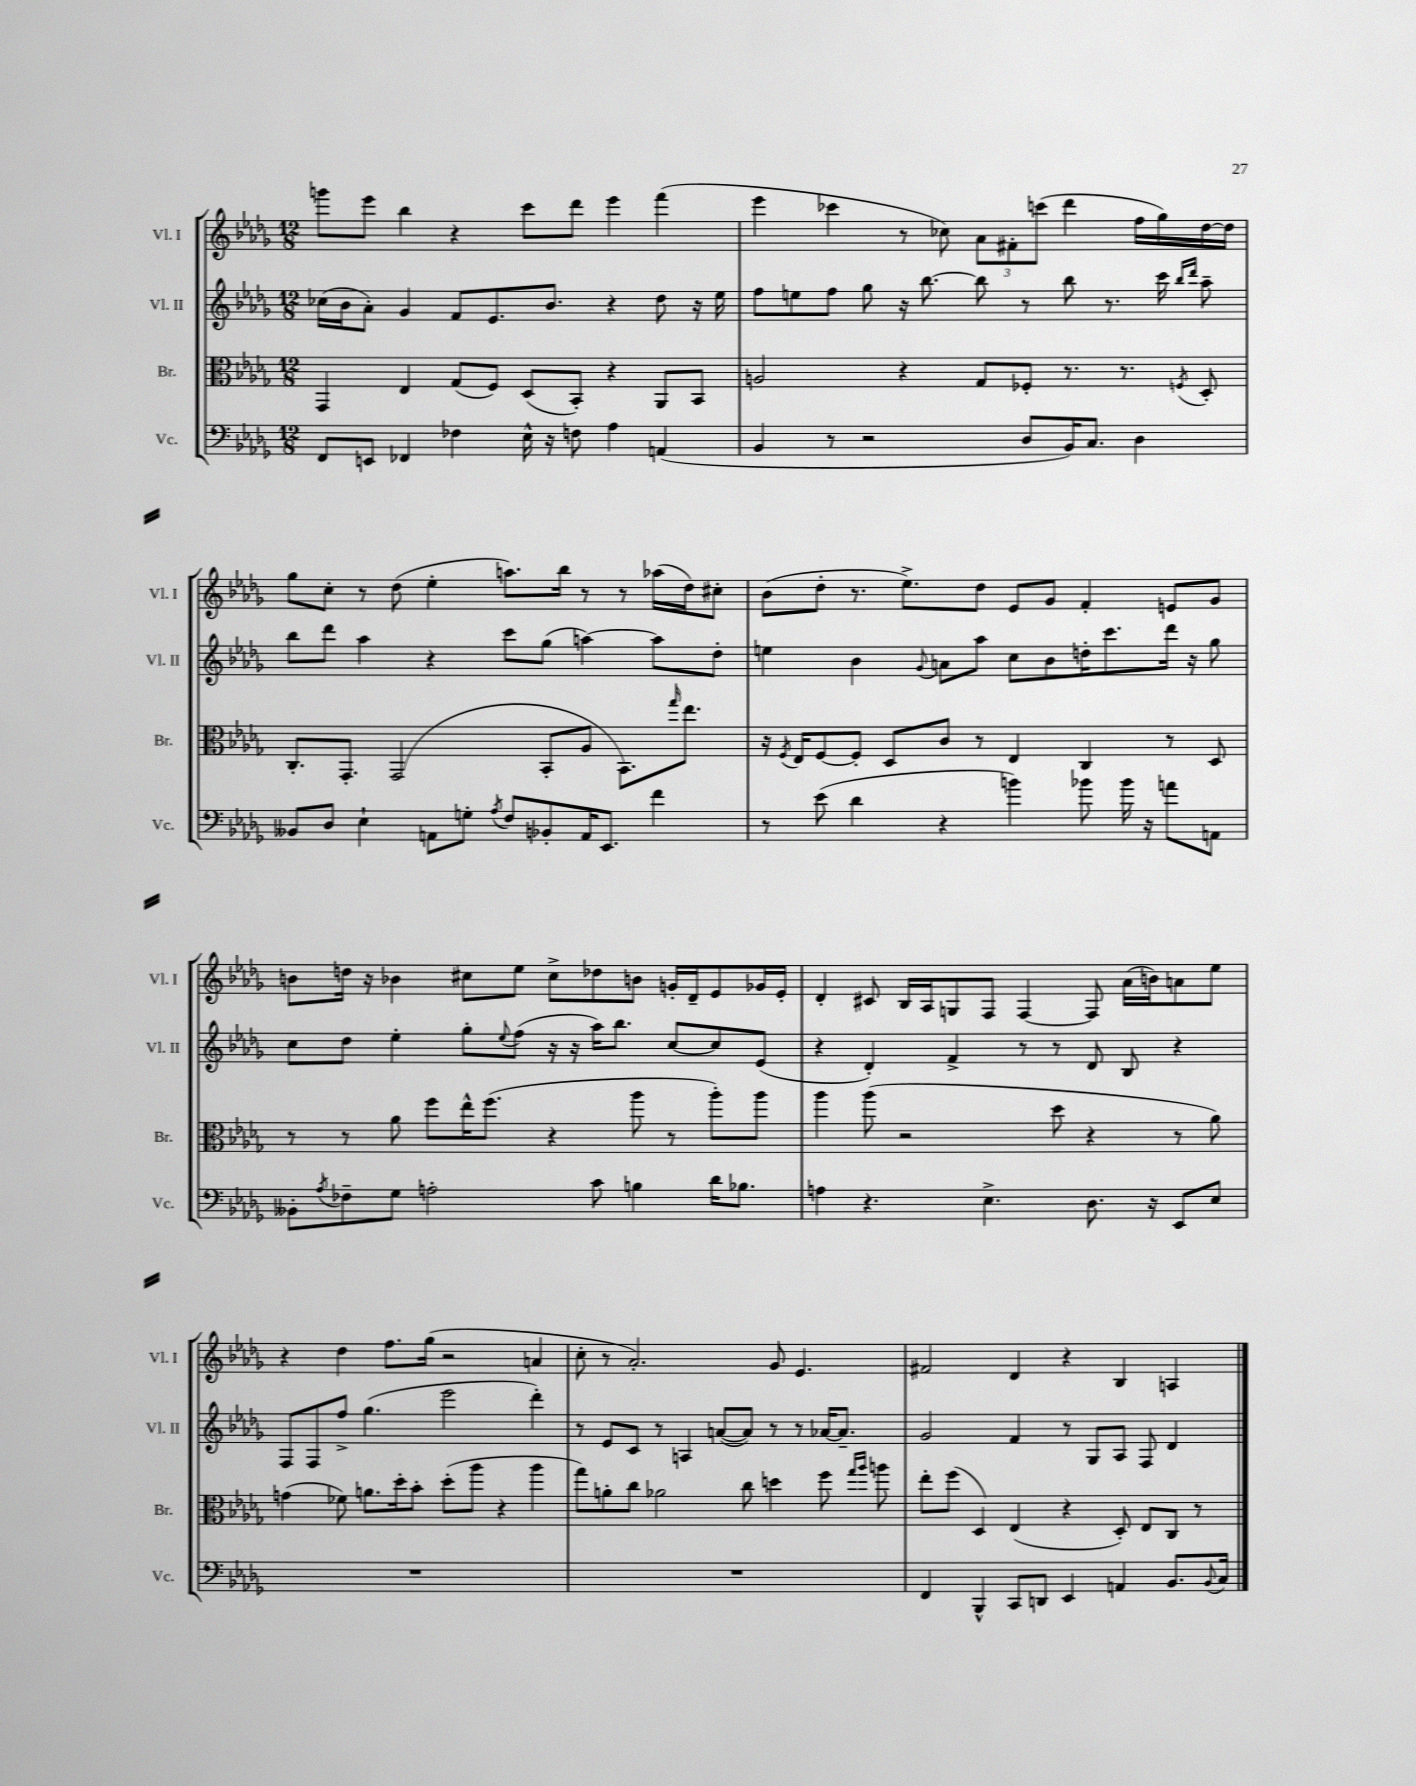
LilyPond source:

<<
\new StaffGroup <<
\new Staff = "s0" \with { instrumentName = "Vl. I" shortInstrumentName = "Vl. I" } {
    \clef treble \key des \major \numericTimeSignature \time 12/8
    g'''8 ees'''8 bes''4 r4 c'''8 des'''8 ees'''4 f'''4( |
    ees'''4 ces'''4 r8 ces''8) \tuplet 3/2 { aes'8 fis'8-. c'''8( } des'''4 f''16 ges''16) des''16~ des''16 |
    ges''8 c''8-. r8 des''8( ees''4-. a''8.) bes''16 r8 r8 aes''16( des''16) cis''8-. |
    bes'8( des''8-. r8. ees''8.->) des''8 ees'8 ges'8 f'4-. e'8 ges'8 |
    b'8 d''16 r16 bes'4 cis''8 ees''8 cis''8-> des''8 b'8 g'16-. des'16-- ees'8 ges'16 ees'16-. |
    des'4-. cis'8 bes16 aes16 g8 f8 f4~ f8 aes'16( b'16) a'8 ees''8 |
    r4 des''4 f''8. ges''16( r2 a'4 |
    c''8-. r8 aes'2.-.) ges'8 ees'4. |
    fis'2 des'4 r4 bes4 a4 \bar "|." |
}
\new Staff = "s1" \with { instrumentName = "Vl. II" shortInstrumentName = "Vl. II" } {
    \clef treble \key des \major \numericTimeSignature \time 12/8
    ces''16( bes'16 aes'8-.) ges'4 f'8 ees'8. bes'8. r4 des''8 r16 ees''16 |
    f''8 e''8 f''8 ges''8 r16 bes''8.~ bes''8 r8 bes''8 r8. c'''16 \grace { bes''16 des'''16 } aes''8-- |
    bes''8 des'''8 aes''4 r4 c'''8 ges''8( a''4~) a''8 des''8-. |
    e''4 bes'4 \appoggiatura { ges'8 } a'8 aes''8 c''8 bes'8 d''16-. c'''8. des'''16 r16 ges''8 |
    c''8 des''8 ees''4-. ges''8-. \appoggiatura { ees''8 } f''8( r16 r16 aes''16) bes''8. c''8~ c''8 ees'8( |
    r4 des'4-.) f'4-> r8 r8 des'8 bes8 r4 |
    f8 f8 f''8-> ges''4.( ees'''2 des'''4-.) |
    r8 ees'8 c'8 r8 a4 a'8~( a'8) r8 r8 aes'16~ aes'8.-- |
    ges'2 f'4 r8 ges8 aes8 f8 des'4 \bar "|." |
}
\new Staff = "s2" \with { instrumentName = "Br." shortInstrumentName = "Br." } {
    \clef alto \key des \major \numericTimeSignature \time 12/8
    ges,4 ees4 ges8( f8) des8( bes,8-.) r4 aes,8 bes,8 |
    a2 r4 ges8 fes8-. r8. r8. \acciaccatura { f8 } des8-. |
    c8.-. ges,8.-. ges,2( bes,8-. aes8 bes,8.) \grace { ges''16 } ees''8. |
    r16 \acciaccatura { f8 } ees16 f8~ f8-. des8 c'8 r8 ees4 c4 r8 des8 |
    r8 r8 aes'8 f''8 ees''16-^ f''8.( r4 aes''8 r8 aes''8-.) aes''8 |
    aes''4 aes''8( r2 des''8 r4 r8 aes'8) |
    g'4( fes'8) a'8. des''16-. bes'8-. des''8-.( aes''8 r4 aes''4 |
    ges''8) a'8-. c''8 aes'2 c''8 d''4 f''8 \grace { ges''16 aes''16 } a''8 |
    ees''8-. f''8( des4) ees4( r4 des8-.) ees8 c8 r8 \bar "|." |
}
\new Staff = "s3" \with { instrumentName = "Vc." shortInstrumentName = "Vc." } {
    \clef bass \key des \major \numericTimeSignature \time 12/8
    f,8 e,8 fes,4 fes4 ees16-^ r16 f8 aes4 a,4( |
    bes,4 r8 r2 des8 bes,16) c8. des4 |
    beses,8 des8 ees4-! a,8 g8-. \acciaccatura { aes8 } f8 bes,8-. a,16 ees,8. f'4 |
    r8 ees'8( des'4 r4 b'4) bes'8 bes'16 r16 a'8 a,8 |
    beses,8-. \acciaccatura { aes8 } fes8-- ges8 a2-. c'8 b4 des'16 bes8. |
    a4 r4. ees4.-> des8. r16 ees,8 ees8 |
    R1. |
    R1. |
    f,4 bes,,4-^ c,8 d,8 ees,4 a,4 bes,8. \appoggiatura { bes,8 } c16 \bar "|." |
}
>>
>>
\layout { \context { \Score \remove "Bar_number_engraver" } }
